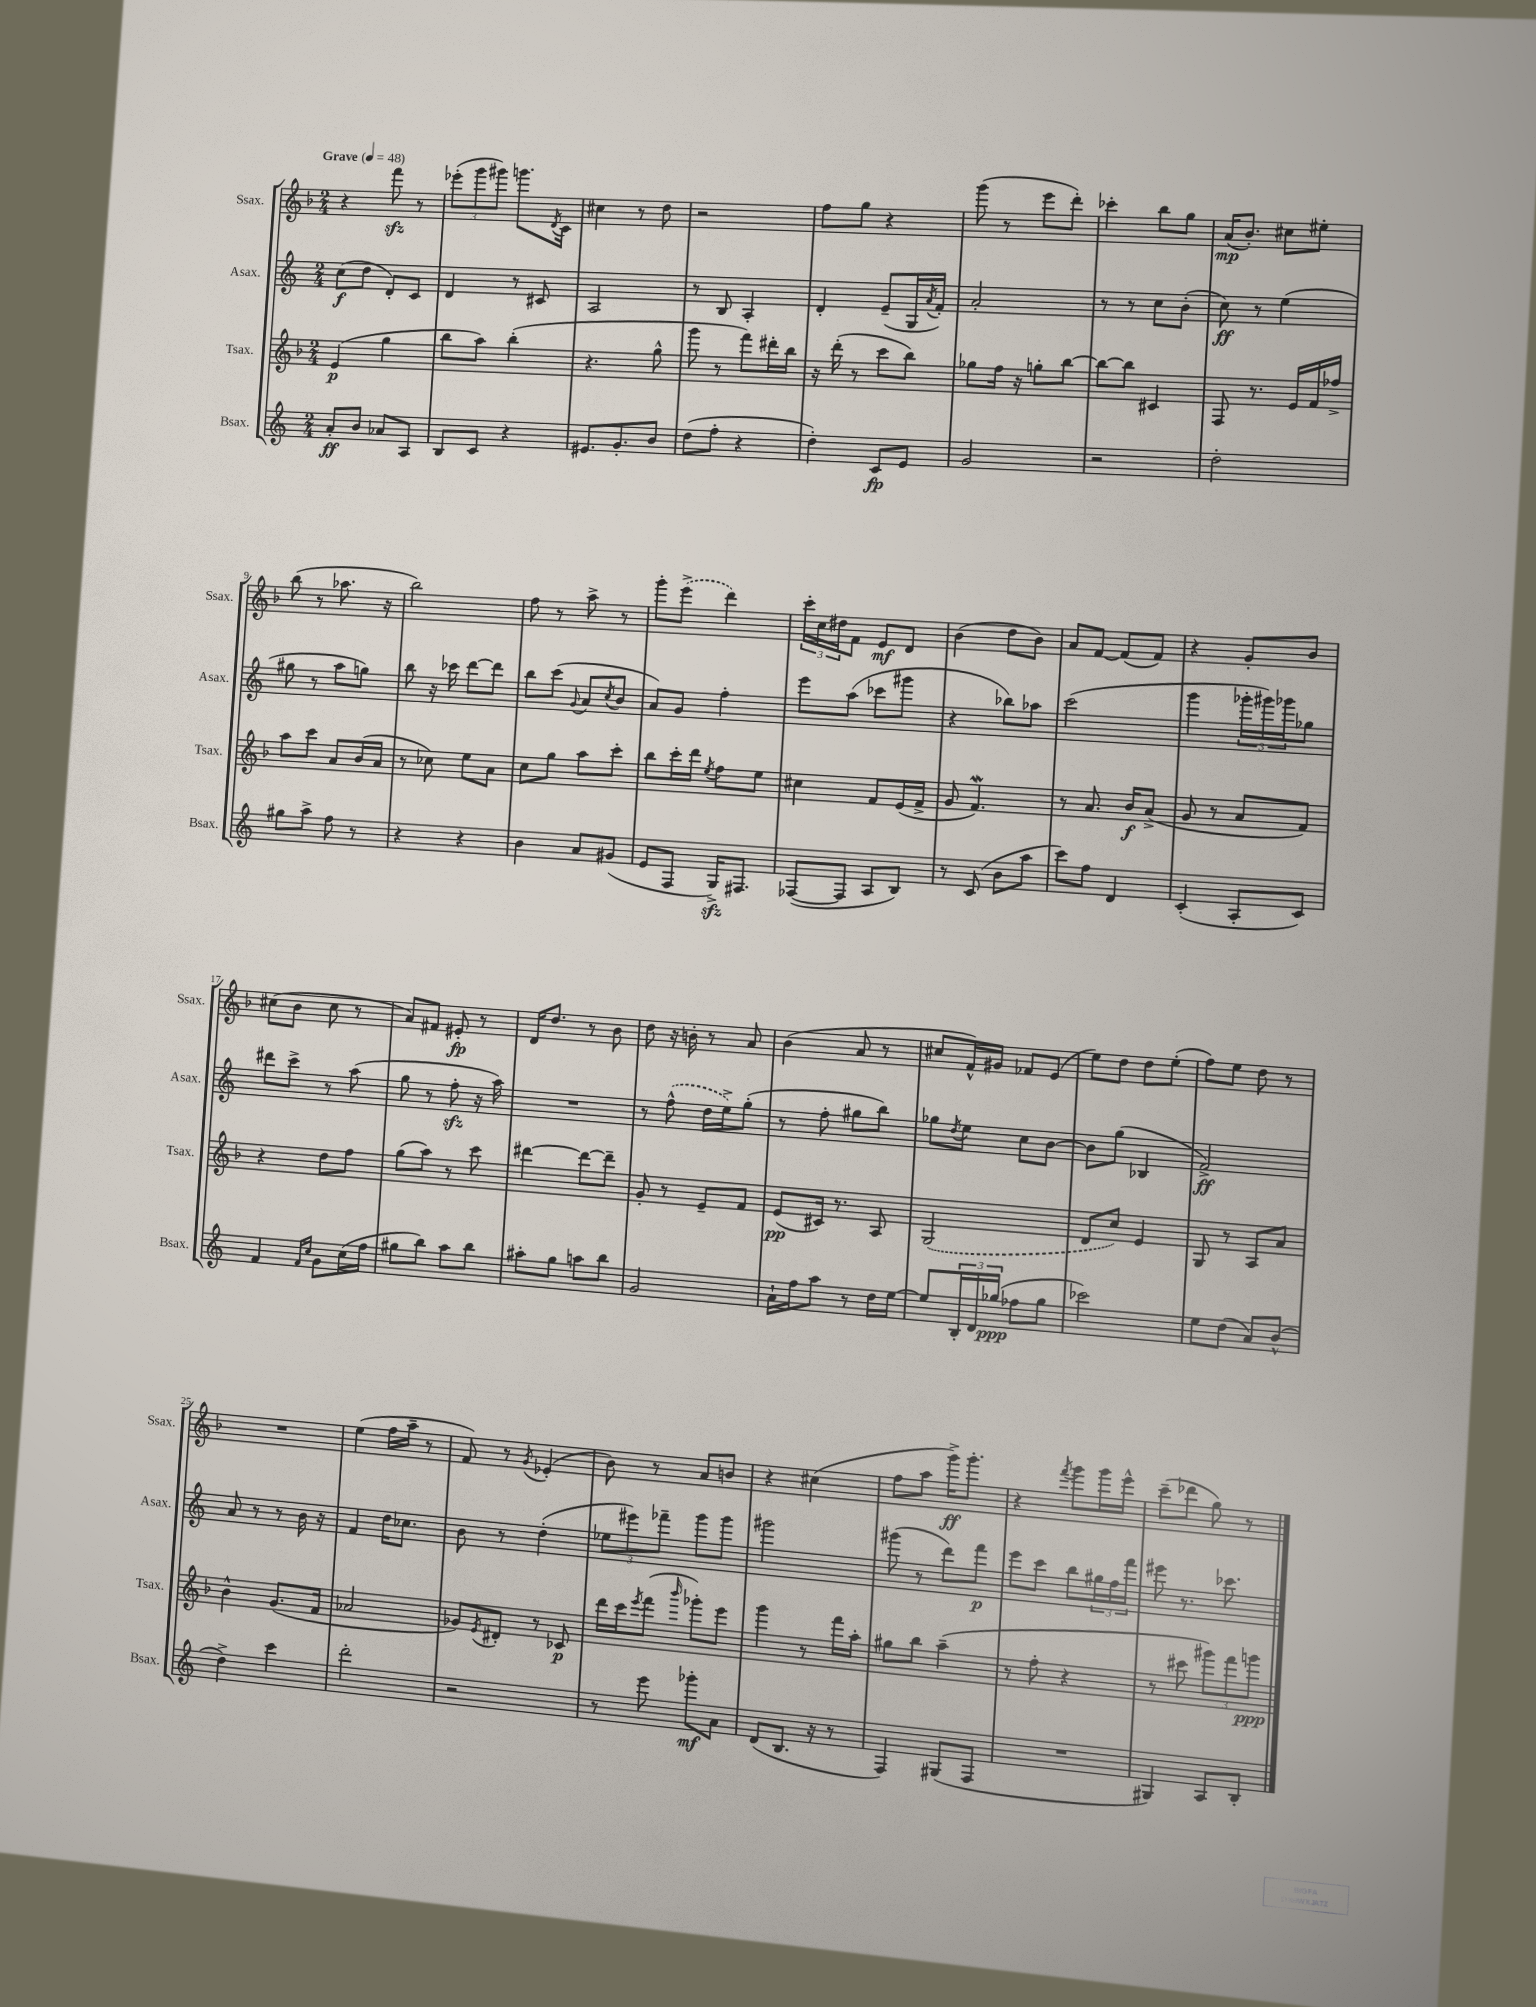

**kern	**kern	**kern	**kern
*staff4	*staff3	*staff2	*staff1
*clefG2	*clefG2	*clefG2	*clefG2
*k[]	*k[b-]	*k[]	*k[b-]
*M2/4	*M2/4	*M2/4	*M2/4
*MM48	*MM48	*MM48	*MM48
8a'/L	(4e/	(8cc\L	4r
8b/J	.	8dd\J	.
8a-/L	4gg\	8d'/L)	8fff\
8A/J	.	8c/J	8r
=	=	=	=
8B/L	8bb-\L	4d/	(12eee-'\L
.	.	.	12ggg\
8c/J	8aa\J)	.	.
.	.	.	12ggg#\J)
4r	(4bb-'\	8r	8.ggg\L
.	.	8c#/	.
.	.	.	8qd/
.	.	.	16c\Jk
=	=	=	=
8.e#/L	4.r	2A/	4cc#\
8.g'/	.	.	.
.	.	.	8r
8b/J	8gg^^\	.	8dd\
=	=	=	=
(8dd\L	8ggg\	8r	2r
8ff'\J	8r	8B/	.
4r	8fff\L)	4A'/	.
.	16ddd#'\L	.	.
.	16bb-\JJ	.	.
=	=	=	=
4dd'\)	16r	4d'/	8ff\L
.	(16ddd'\	.	.
.	8r	.	8gg\J
8c/L	8ccc\L	(8e~/L	4r
8e/J	8bb-\J)	16G/L	.
.	.	8qa/	.
.	.	16f'/JJ)	.
=	=	=	=
2g/	8gg-\L	2a'/	(8ggg\
.	16ff\Jk	.	8r
.	16r	.	.
.	8gg'\L	.	8eee\L
.	[8bb-\J	.	8ddd'\J)
=	=	=	=
2r	8bb-\_L	8r	4ccc-'\
.	8bb-\]J	8r	.
.	4c#/	8cc\L	8bb-\L
.	.	(8b'\J	8gg\J
=	=	=	=
2dd'\	8F/	8cc\)	(16a/LK
.	.	.	8.b-'/J)
.	8.r	8r	.
.	.	(4ee\	8cc#\L
.	16e/LL	.	.
.	16f/	.	8ee#'\J
.	16ff-^/JJ	.	.
=	=	=	=
8gg#\L	8aa\L	8gg#\	(8bb-\
8aa^\J	8ccc\J	8r	8r
8ff\	8a/L	8aa\L	8.aa-\
8r	(16b-/L	8gg\J)	.
.	16a/JJ	.	16r
=	=	=	=
4r	8r	8bb\	2bb-\)
.	8cc-\)	16r	.
.	.	16ccc-\	.
4r	8ee\L	[8ddd\L	.
.	8a\J	8ddd\]J	.
=	=	=	=
4b\	8cc\L	8bb\L	8ff\
.	8gg\J	(8ccc\J	8r
.	.	8qqg/	.
8a/L	8aa\L	8a/L	8aa^\
.	.	8qcc/	.
(8g#/J	8ccc'\J	8b/J	8r
=	=	=	=
8e/L	8bb-\L	8a/L)	8ggg'\L
8F/J	16ccc'\L	8g/J	(8eee^\J
.	16ddd\JJ	.	.
.	8qee/	.	.
16G^/LK)	8ff\L	4ff'\	4ddd\)
8.F#/J	.	.	.
.	8ee\J	.	.
=	=	=	=
([8F-/L	4cc#\	8eee\L	24ccc'\LL
.	.	.	24cc\
.	.	.	24dd#\J
8F-/]J	.	(8aa\J	8f\J
8A/L	8f/L	8ccc-\L	8e/L
8B/J)	(16e/L	8ggg#\J	8d/J
.	16f^/JJ	.	.
=	=	=	=
8r	8g/	4r	(4b-\
(8c/	4.f/)	.	.
8b\L	.	8bb-\L)	8dd\L
8aa\J	.	8aa-\J	8b-\J)
=	=	=	=
8ccc\L)	8r	(2ccc\	8a/L
8ff\J	8.a/	.	[8f/J
4d/	.	.	(8f/]L
.	16b-/LK	.	.
.	(8a^/J	.	8f/J)
=	=	=	=
(4c'/	8g/	4ggg\	4r
.	8r	.	.
8A'/L	8a/L	24ggg-'\LL	8g'/L
.	.	24ggg#\)	.
.	.	24ggg-\J	.
8c/J)	8f/J)	8gg-\J	8b-/J
=	=	=	=
4f/	4r	8ddd#\L	(8cc#\L
.	.	8ccc^\J	8b-\J
16qqf/LL	.	.	.
16qqcc/JJ	.	.	.
8g\L	8dd\L	8r	8cc#\
(16cc\L	8ff\J	(8aa\	8r
16ff\JJ	.	.	.
=	=	=	=
8gg#\L	(8gg\L	8gg\	8a/L)
8bb\J)	8aa\J)	8r	8f#/J
8aa\L	8r	8ff'\	8e#'/
8bb\J	8ccc\	16r	8r
.	.	16aa\)	.
=	=	=	=
8aa#'\L	[4ddd#\	2r	16d/LK
.	.	.	8.dd/J
8gg\J	.	.	.
8aa\L	8ddd#\_L	.	8r
8bb\J	8ddd#~\]J	.	8b-\
=	=	=	=
2g/	8g'/	8r	8dd\
.	8r	(8ff^^\	16r
.	.	.	16b'\
.	8e~/L	16dd\LL	8r
.	.	16ee^\J)	.
.	8f/J	(8gg'\J	8a/
=	=	=	=
16a`\LL	(8e/L	8r	(4b-\
16ff\J	.	.	.
8aa\J	16c#/Jk)	8ff'\	.
.	8.r	.	.
8r	.	8gg#\L	8a/
16dd\LL	8A/	8bb\J)	8r
[16ee\JJ	.	.	.
=	=	=	=
8ee/]L	(2G/	8gg-\L	8cc#/L
.	.	8qdd/	.
24B'/L	.	8ee\J	16f^^/L)
24d/	.	.	.
.	.	.	16g#/JJ
(24gg-/JJ	.	.	.
8ff-\L	.	8cc\L	8f-/L
8gg-\J	.	[8b\J	(8e/J
=	=	=	=
2ccc-\)	8d/L	8b\]L	8ee\L)
.	8cc/J)	(8gg\J	8dd\J
.	4e/	4B-/	8dd\L
.	.	.	(8ee'\J
=	=	=	=
8ee\L	8G/	2f^/)	8ff\L)
(8dd\J	8r	.	8ee\J
8a/L)	8A/L	.	8dd\
(8b^^/J	8a/J	.	8r
=	=	=	=
4dd^\)	4b-^^\	8a/	2r
.	.	8r	.
4ccc\	(8.g/L	8r	.
.	.	16b\	.
.	16f/Jk	16r	.
=	=	=	=
2ddd'\	2a-/	4f/	(4ee\
.	.	16dd\LK	16ff\LL
.	.	8.cc-\J	16aa~\JJ
.	.	.	8r
=	=	=	=
2r	8g-/L)	8b\	8f/)
.	8qe/	.	.
.	8d#'/J	8r	8r
.	.	.	8qg/
.	8r	(4dd'\	(4e-'/
.	8c-/	.	.
=	=	=	=
8r	16ddd\LL	12ee-\L	8b-\)
.	16ccc\J	.	.
.	.	12eee#\)	.
.	8qeee/	.	.
8eee\	(8fff\J	.	8r
.	.	12fff-~\J	.
.	16qqbbb-/	.	.
8ggg-'\L	8ggg-'\L)	8ggg\L	8a/L
8a\J	8eee\J	8ggg\J	8b/J
=	=	=	=
(8d/L	4ggg\	2ggg#\	4r
8.B/J	.	.	.
.	8r	.	(4cc#\
16r	.	.	.
8r	16fff\LL	.	.
.	16aa'\JJ	.	.
=	=	=	=
4F/)	8gg#\L	(8ggg#\	8ff\L
.	8bb-\J	8r	8aa\J
(8G#/L	(4aa~\	8ddd\L)	16ggg^\LK)
.	.	.	8.ggg'\J
8F/J	.	8fff\J	.
=	=	=	=
2r	8r	8eee\L	4r
.	8ff'\	8ccc\J	.
.	.	.	8qfff/
.	4r	8bb\L	8ggg\L
.	.	24gg#\L	16ggg\L
.	.	24ff\	.
.	.	.	16eee^^\JJ
.	.	24fff\JJ	.
=	=	=	=
4G#/)	8r	8eee#\	(8ccc~\L
.	8ccc#\	8.r	8ddd-\J
8A/L	12ggg#\L)	.	8gg\)
.	.	8.ccc-\	.
.	12fff\	.	.
8B'/J	.	.	8r
.	12ggg\J	.	.
==	==	==	==
*-	*-	*-	*-
